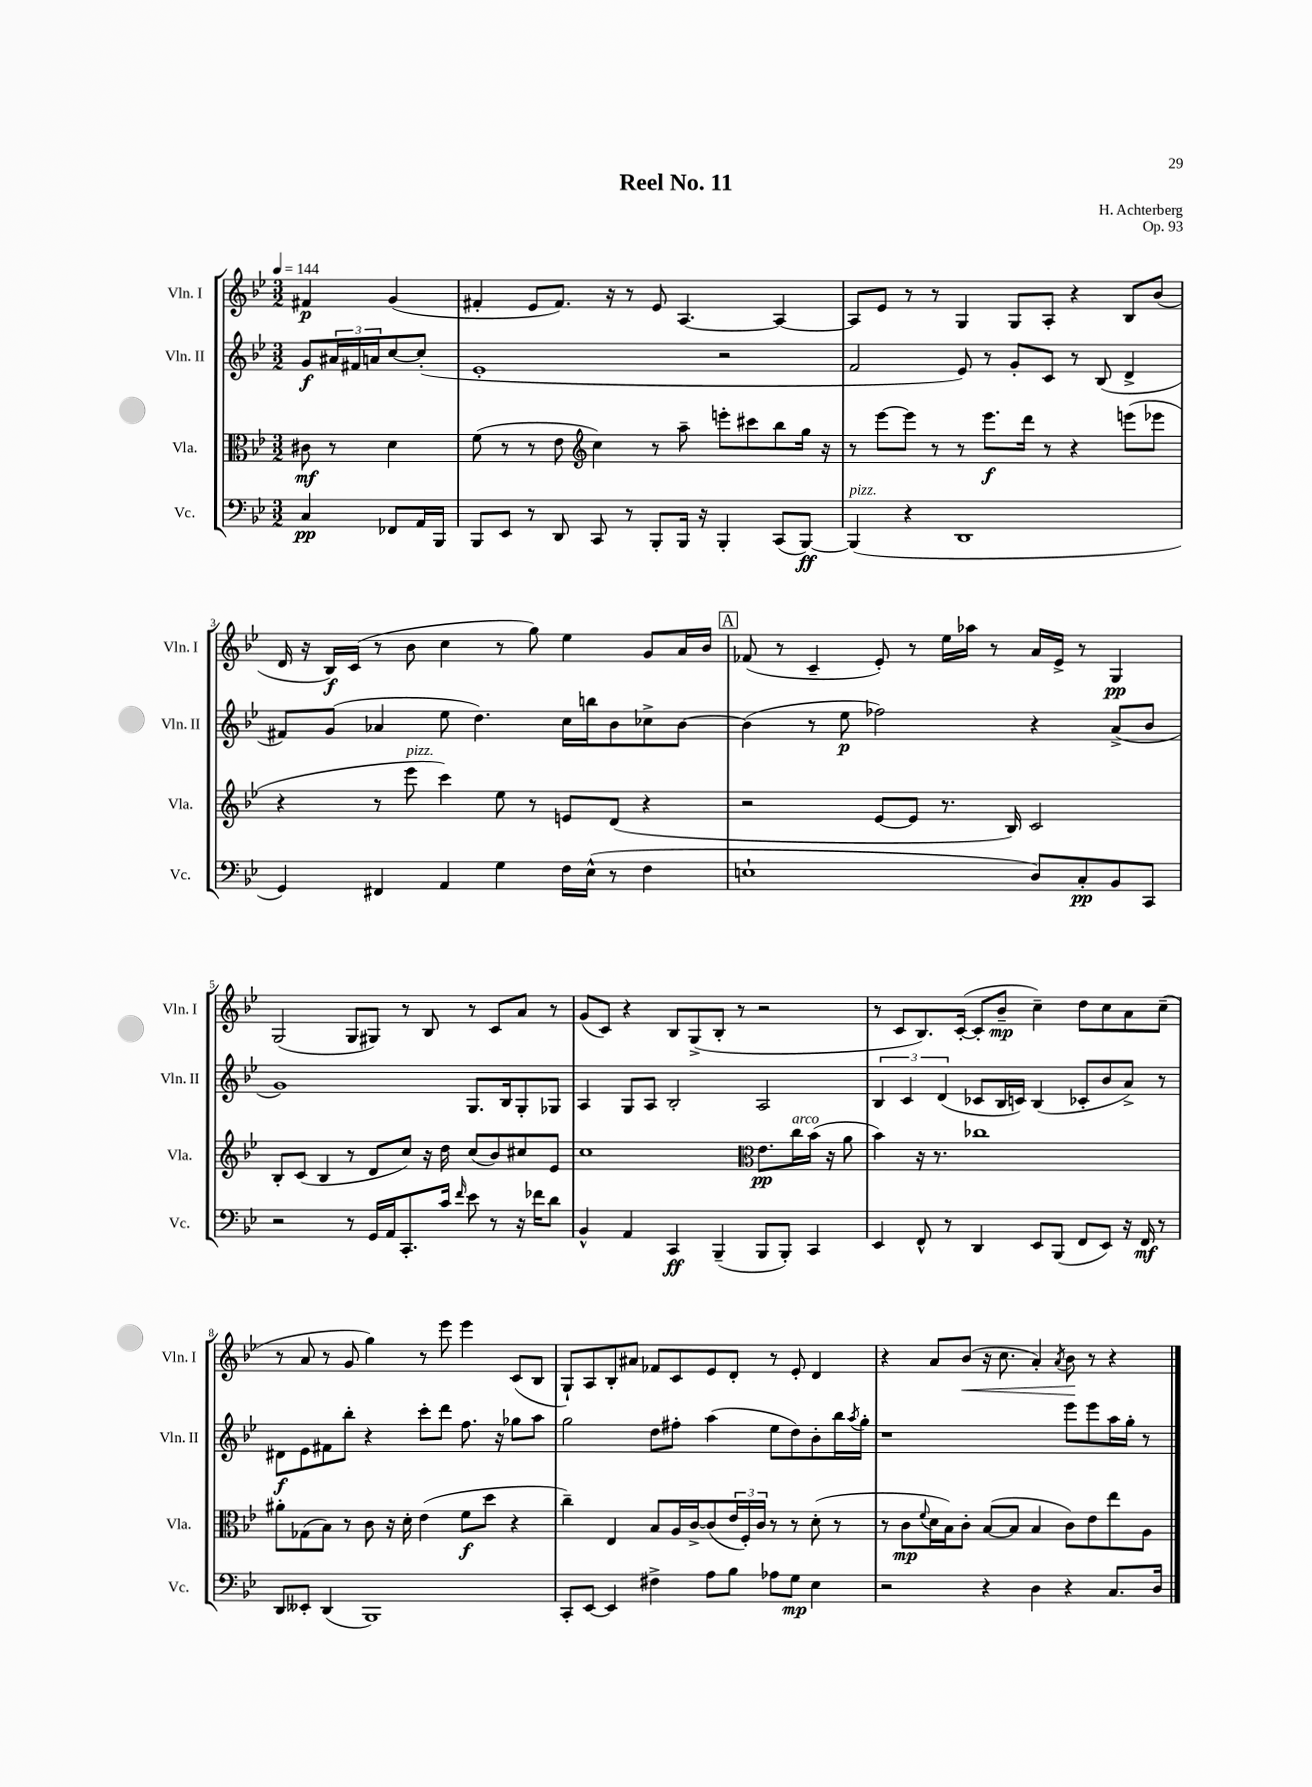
\header { title = "Reel No. 11" composer = "H. Achterberg" opus = "Op. 93" }
<<
\new StaffGroup <<
\new Staff = "s0" \with { instrumentName = "Vln. I" shortInstrumentName = "Vln. I" } {
    \clef treble \key bes \major \numericTimeSignature \time 3/2 \partial 2 \tempo 4 = 144
    fis'4\p g'4( |
    fis'4-. ees'8 fis'8.) r16 r8 ees'8 a4.~ a4~ |
    a8 ees'8 r8 r8 g4 g8 a8-. r4 bes8 bes'8( |
    d'16 r16 bes16\f) c'16( r8 bes'8 c''4 r8 g''8) ees''4 g'8 a'16 bes'16 |
    \mark \markup { \box "A" } fes'8( r8 c'4-- ees'8-.) r8 ees''16 aes''16 r8 a'16 ees'16-> r8 g4\pp |
    g2( g8 gis8) r8 bes8 r8 c'8 a'8 r8 |
    g'8( c'8) r4 bes8 g8->( bes8-. r8 r2 |
    r8 c'8 bes8.) c'16~-.( c'8-. bes'8--\mp c''4--) d''8 c''8 a'8 c''8--( |
    r8 a'8 r8 g'8 g''4) r8 ees'''8 ees'''4 c'8( bes8 |
    g8-!) a8 bes8-. ais'8 fes'8 c'8 ees'8 d'8-. r8 ees'8-. d'4 |
    r4 a'8 bes'8\<( r16 c''8. a'4-.) \acciaccatura { a'8 } bes'8\! r8 r4 \bar "|." |
}
\new Staff = "s1" \with { instrumentName = "Vln. II" shortInstrumentName = "Vln. II" } {
    \clef treble \key bes \major \numericTimeSignature \time 3/2 \partial 2
    g'8\f \tuplet 3/2 { ais'16 fis'16 a'16 } c''8~ c''8-.( |
    ees'1-. r2 |
    f'2 ees'8) r8 g'8-. c'8 r8 bes8( d'4-> |
    fis'8) g'8( aes'4 ees''8 d''4.) c''16 b''16 bes'8 ces''8-> bes'8~ |
    \mark \markup { \box "A" } bes'4( r8 ees''8\p fes''2) r4 a'8->( bes'8 |
    g'1) g8. bes16 g8-. ges8 |
    a4 g8 a8 bes2-. a2 |
    \tuplet 3/2 { bes4 c'4 d'4( } ces'8 bes16 c'16) bes4( ces'8-. bes'8 a'8->) r8 |
    dis'8\f ees'8 fis'8 bes''8-. r4 c'''8-. d'''8 f''8. r16 ges''8 a''8 |
    g''2 d''8 fis''8-. a''4( ees''8 d''8) bes'8-. bes''16 \acciaccatura { a''8 } g''16-. |
    r1 ees'''8 ees'''8 a''16 g''16-. r8 \bar "|." |
}
\new Staff = "s2" \with { instrumentName = "Vla." shortInstrumentName = "Vla." } {
    \clef alto \key bes \major \numericTimeSignature \time 3/2 \partial 2
    cis'8\mf r8 d'4 |
    f'8( r8 r8 ees'8 \clef treble c''4) r8 a''8-- e'''8-. cis'''8 bes''8 g''16 r16 |
    r8 ees'''8~ ees'''8 r8 r8 ees'''8.\f d'''16 r8 r4 e'''8( ees'''8 |
    r4 r8 ees'''8^\markup { \italic "pizz." } c'''4) ees''8 r8 e'8 d'8( r4 |
    \mark \markup { \box "A" } r2 ees'8~ ees'8 r8. bes16) c'2 |
    bes8-. c'8( bes4 r8 d'8 c''8) r16 d''16 c''8( bes'8) cis''8 ees'8 |
    c''1 \clef alto ees'8.\pp c''16^\markup { \italic "arco" } bes'16( r16 a'8 |
    bes'4) r16 r8. ces''1 |
    ais'8-. ges8( bes8) r8 c'8 r16 d'16-. ees'4( f'8\f d''8 r4 |
    c''4--) ees4 bes8 a16 c'16~-> c'8( \tuplet 3/2 { ees'16 f16-.) c'16 } r8 r8 d'8-.( r8 |
    r8 c'8\mp \appoggiatura { f'8 } d'16 bes16) c'8-. bes8~( bes8 bes4 c'8) ees'8 ees''8 a8 \bar "|." |
}
\new Staff = "s3" \with { instrumentName = "Vc." shortInstrumentName = "Vc." } {
    \clef bass \key bes \major \numericTimeSignature \time 3/2 \partial 2
    c4\pp fes,8 a,16 bes,,16 |
    bes,,8 ees,8 r8 d,8 c,8 r8 bes,,8-. bes,,16 r16 bes,,4-. c,8( bes,,8~\ff) |
    bes,,4^\markup { \italic "pizz." }( r4 d,1 |
    g,4) fis,4 a,4 g4 f16 ees16-^( r8 f4 |
    \mark \markup { \box "A" } e1-! d8) c8-.\pp bes,8 c,8 |
    r2 r8 g,16 a,16 c,8.-. c'16 \grace { f'16 } ees'8 r8 r16 fes'16 d'8 |
    bes,4-^ a,4 c,4\ff bes,,4--( bes,,8 bes,,8-.) c,4 |
    ees,4 f,8-^ r8 d,4 ees,8 bes,,8( f,8 ees,8) r16 f,16\mf r8 |
    d,8 eeses,8-. d,4( bes,,1) |
    c,8-. ees,8~ ees,4 fis4-> a8 bes8 aes8 g8\mp ees4 |
    r2 r4 d4 r4 c8. d16 \bar "|." |
}
>>
>>
